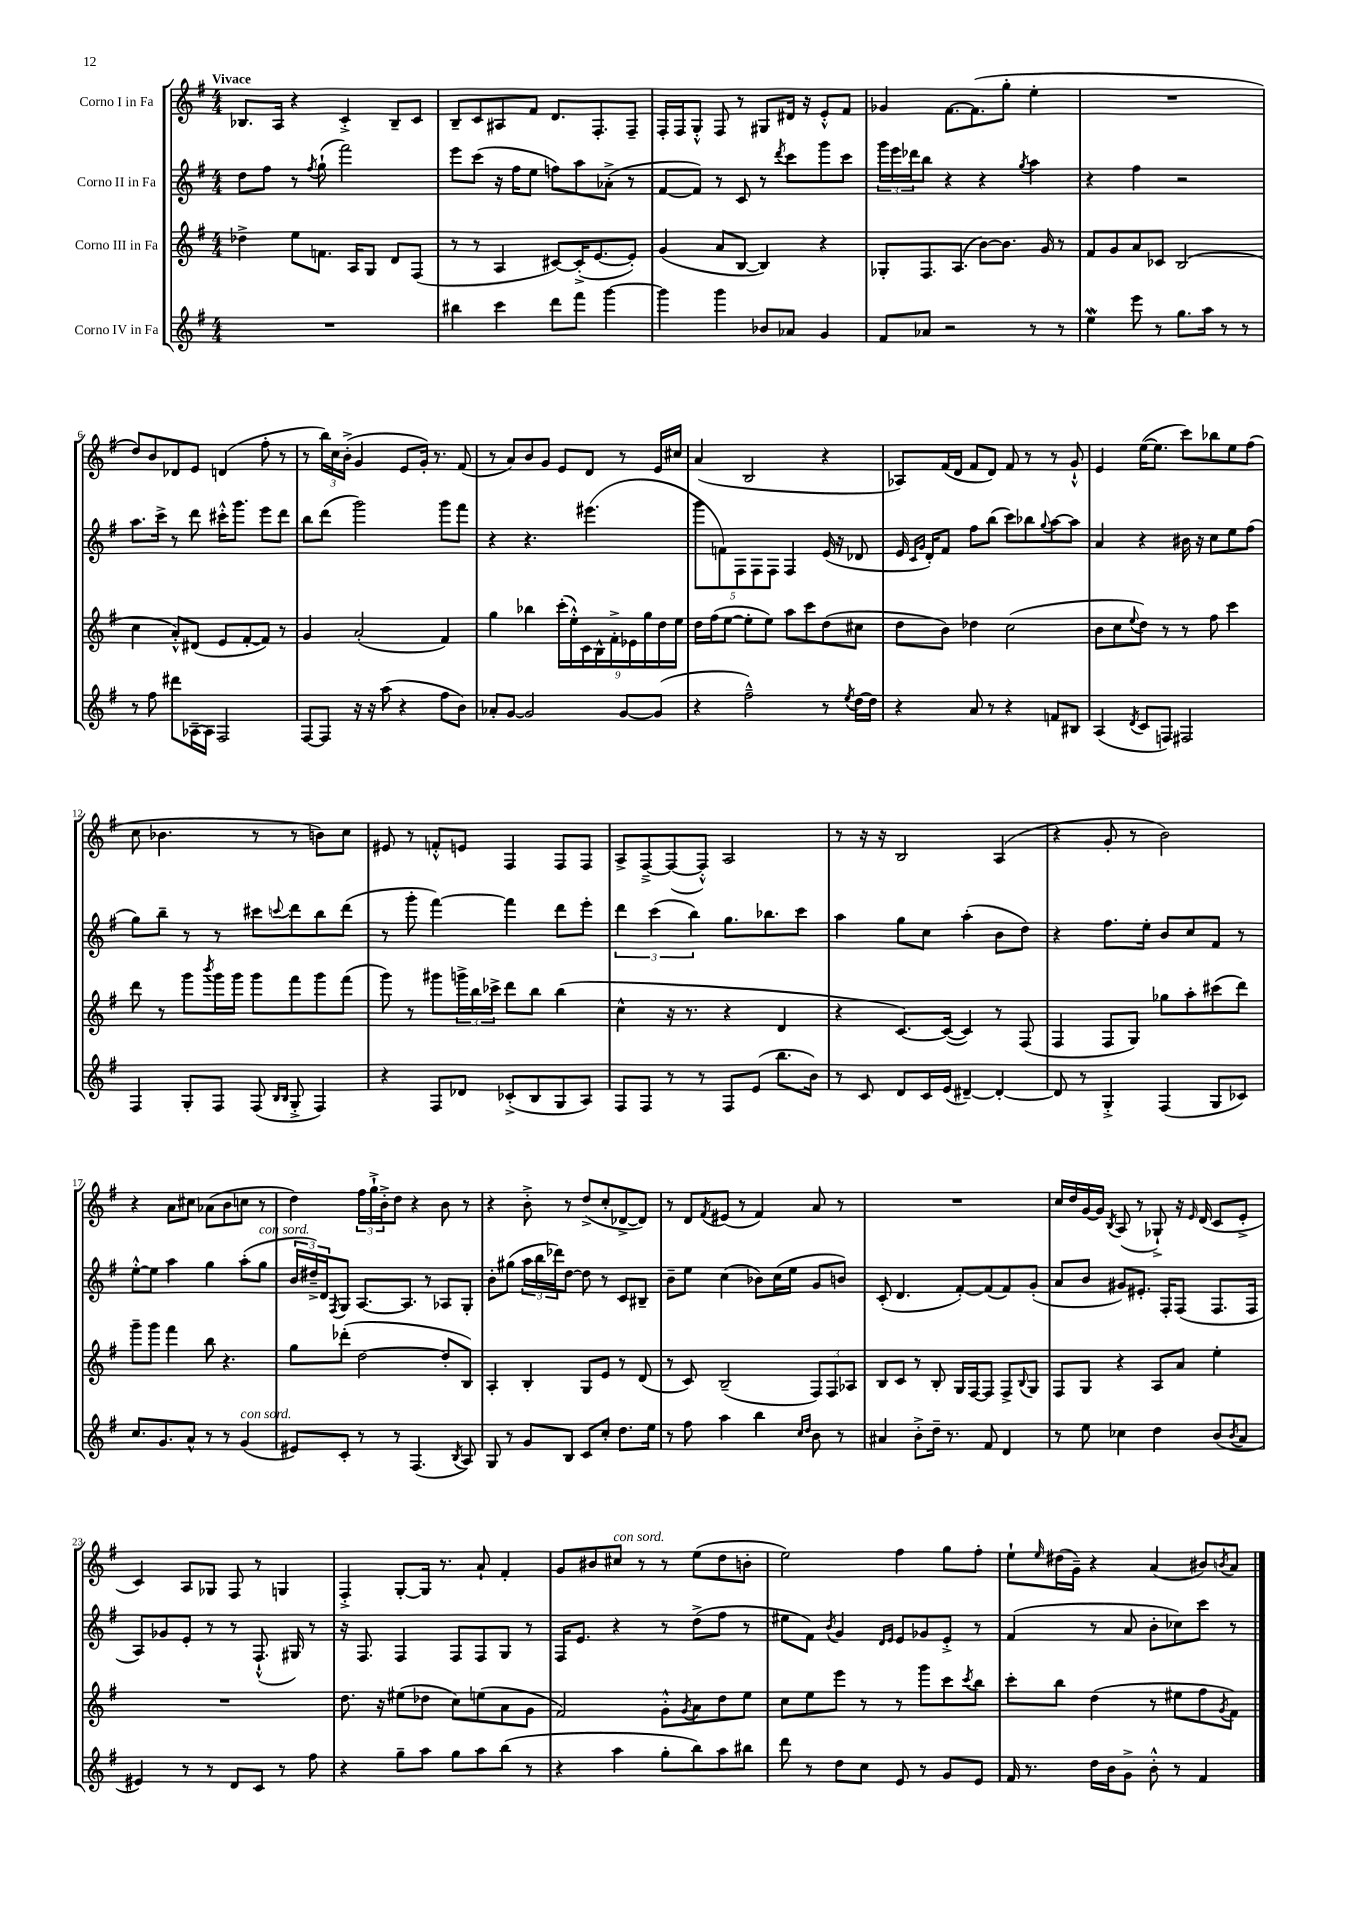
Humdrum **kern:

**kern	**kern	**kern	**kern
*staff4	*staff3	*staff2	*staff1
*clefG2	*clefG2	*clefG2	*clefG2
*k[f#]	*k[f#]	*k[f#]	*k[f#]
*M4/4	*M4/4	*M4/4	*M4/4
1r	4dd-^	8dd	8.B-
.	.	8ff#	.
.	.	.	16A
.	8ee	8r	4r
.	.	8qff#	.
.	8.f	(8gg`	.
.	.	2fff#)	4c'^
.	16A	.	.
.	8G	.	.
.	8d	.	8B-~
.	(8F#	.	8c
=	=	=	=
4bb#	8r	8eee	8B~
.	8r	(8ccc	8c
4ccc	4A	16r	8A#
.	.	16ff#	.
.	.	8ee	8f#
8ddd	[8c#)	8ff)	8.d
8fff#	(16c#'^]	8aa	.
.	[8.e	.	8.F#'
[4ggg	.	(8a-'^	.
.	8e'])	8r	8F#~
=	=	=	=
4ggg]	(4g	[8f#	16F#'
.	.	.	16F#
.	.	8f#])	8G'^^
4ggg	8a	8r	8F#
.	[8B	8c	8r
8b-	4B])	8r	8G#
.	.	8qddd	.
8a-	.	8ccc	16d#
.	.	.	16r
4g	4r	8ggg	8e'^^
.	.	8ccc	8f#
=	=	=	=
8f#	8G-'	24ggg	4g-
.	.	24eee	.
.	.	24ddd-	.
8a-	8.F#	8bb	.
2r	.	4r	[8.f#
.	(8.A	.	.
.	.	.	(8.f#]
.	[8b)	4r	.
.	8.b]	.	8gg'
.	.	8qgg	.
8r	.	4aa	4ee'
.	16g	.	.
8r	8r	.	.
=	=	=	=
4ee	8f#	4r	1r
.	8g	.	.
8eee	8a	4ff#	.
8r	8c-	.	.
8.gg	(2B	2r	.
16aa	.	.	.
8r	.	.	.
8r	.	.	.
=	=	=	=
8r	4cc	8.aa	8dd)
8ff#	.	.	8b
.	.	16ccc^	.
8ddd#	8a'^^)	8r	8d-
[16A-~	(8d#	8ddd	8e
16A-]	.	.	.
2F#	8e	16ccc#'^^	(4d
.	.	8.ggg	.
.	[8f#'	.	.
.	8f#])	8eee	8ff#'
.	8r	8ddd	8r
=	=	=	=
[8F#	4g	8bb	8r
8F#]	.	(8ddd	24bb)
.	.	.	24cc
.	.	.	(24b'^
16r	(2a'	2ggg)	4g
16r	.	.	.
(8aa	.	.	.
4r	.	.	8e
.	.	.	16g')
.	.	.	8.r
8ff#	4f#)	8ggg	.
8b)	.	8fff#	(8f#
=	=	=	=
8a-'	4gg	4r	8r
[8g	.	.	8a)
2g]	4bb-	4.r	8b
.	.	.	8g
.	(18ccc'	.	8e
.	18ee'^^)	.	.
.	18c	.	.
.	.	(4.eee#	8d
.	18B^^	.	.
.	18f#'^	.	.
[8g	.	.	8r
.	18e-	.	.
.	18gg	.	.
(8g]	.	.	16e
.	18dd	.	.
.	.	.	16cc#
.	18ee	.	.
=	=	=	=
4r	16dd	10ggg	(4a
.	(16ff#	.	.
.	.	10f)	.
.	[8ee	.	.
.	.	10F#	.
2ff#~^^)	8ee']	.	2B
.	.	10F#	.
.	8ee)	.	.
.	.	10F#	.
.	8aa	4F#	.
.	8ccc	.	.
8r	(8dd	(16e	4r
.	.	16r	.
8qee	.	.	.
[16dd	8cc#	8d-	.
16dd]	.	.	.
=	=	=	=
4r	8dd	16e	8A-)
.	.	16qqc	.
.	.	16qqg	.
.	.	16d')	.
.	8b)	8f#	(16f#
.	.	.	16d
8a	4dd-	8ff#	8f#
8r	.	(8bb	8d)
4r	(2cc	8ccc)	8f#
.	.	8bb-	8r
.	.	8qqgg	.
8f	.	[8aa	8r
8B#	.	8aa]	8g`^^
=	=	=	=
(4A	8b	4a	4e
.	8cc	.	.
8qd	8qqee	.	.
8c	8dd)	4r	([16ee
.	.	.	8.ee]
8F)	8r	.	.
2F#	8r	16b#	8ccc)
.	.	16r	.
.	8ff#	8cc	8bb-
.	4ccc	8ee	8ee
.	.	(8ff#	(8ff#
=	=	=	=
4F#	8ddd	8gg)	8cc
.	8r	8bb~	4.b-
8G'	8ggg	8r	.
.	8qbbb	.	.
8F#	16ggg	8r	.
.	16ggg	.	.
(8F#	8ggg	8ccc#	8r
16qqB	.	.	.
16qqB	.	8qqccc	.
8G'^	8fff#	8ddd	8r
4F#)	8ggg	8bb	8b)
.	(8fff#	(8ddd	8cc
=	=	=	=
4r	8ggg)	8r	8e#
.	8r	8ggg'	8r
8F#	8ggg#	[4fff#)	8f'^^
8d-	24ggg^	.	8e
.	24bb	.	.
.	24ccc-^	.	.
(8c-'^	8ddd	4fff#]	4F#
8B	8bb	.	.
8G	(4bb	8ddd	8F#
8A)	.	8eee'	8F#
=	=	=	=
8F#	4cc^^	6ddd	8A^
8F#	.	.	[8F#~^
.	.	(6ccc	.
8r	16r	.	(8F#_
.	8.r	.	.
.	.	6bb)	.
8r	.	.	8F#'^^])
8F#	4r	8.gg	2A
(8e	.	.	.
.	.	8.bb-	.
8.bb	4d	.	.
.	.	8ccc	.
16b)	.	.	.
=	=	=	=
8r	4r	4aa	8r
8c	.	.	16r
.	.	.	16r
8d	[8.c)	8gg	2B
16c	.	8cc	.
(16e	(16c_	.	.
[4d#~)	4c])	(4aa'	.
4d#'_	8r	8b	(4A
.	(8F#	8dd)	.
=	=	=	=
8d#]	4F#	4r	4r
8r	.	.	.
4G'^	8F#	8.ff#	8g'
.	8G)	.	8r
.	.	16ee'	.
(4F#	8gg-	8b	2b)
.	8aa'	8cc	.
8G	(8ccc#	8f#	.
8c-)	8ddd)	8r	.
=	=	=	=
8.cc	8ggg~	[8ee'^^	4r
.	8ggg	8ee]	.
8.g	.	.	.
.	4fff#	4aa	8a
8a^^	.	.	8cc#
8r	8bb	4gg	(8a-
8r	4.r	.	8b
(4g	.	(8aa'	8cc
.	.	8gg	8r
=	=	=	=
8e#)	8gg	24b	4dd)
.	.	24dd#~^)	.
.	.	24d	.
.	.	8qF#	.
8c'	(8ddd-'	8G	.
8r	[2dd	[8.A	24ff#
.	.	.	24gg`^
.	.	.	24b'^
8r	.	.	8dd
.	.	8.A]	.
(4.F#	.	.	4r
.	.	8r	.
.	8dd']	8A-	8b
8qB	.	.	.
8A)	8B)	8G'	8r
=	=	=	=
8G	4A'	8b'	4r
8r	.	(8gg#	.
8g	4B'	24aa	8b'^
.	.	24bb	.
.	.	24ddd-)	.
8B	.	[8dd	8r
8c	8G	8dd]	(8dd^
8cc'	8e	8r	8cc'
8.dd	8r	8c	[8d-^
.	(8d	8B#~	8d-])
16ee	.	.	.
=	=	=	=
8r	8r	8b~	8r
8ff#	8c)	8ee	8d
.	.	.	8qf#
4aa	(2B~	(4cc	(8e#
.	.	.	8r
4bb	.	8b-)	4f#)
.	.	(16cc	.
.	.	16ee	.
16qqcc	.	.	.
16qqdd	.	.	.
8b	12F#)	8g	8a
.	12F#	.	.
8r	.	8b)	8r
.	12A-	.	.
=	=	=	=
4a#	8B	(8c'	1r
.	8c	4.d	.
8b'^	8r	.	.
16dd~	8B'	.	.
8.r	.	.	.
.	16G	[8f#')	.
.	[16F#	.	.
8f#	8F#]	(8f#]	.
4d	8F#^	8f#)	.
.	8qqB	.	.
.	8G	(8g'	.
=	=	=	=
8r	8F#	8a	16cc
.	.	.	16dd
8ee	8G	8b	[16g
.	.	.	16g]
.	.	.	8qB
4cc-	4r	8g#)	(8A
.	.	8.e#'	8r
4dd	8A	.	8G-`^)
.	.	16F#'	.
.	8a	(8F#	16r
.	.	.	16qqe
.	.	.	(16d
(8b	4ee'	8.F#	8c
8qb	.	.	.
8a	.	.	8e'^
.	.	16F#	.
=	=	=	=
4e#)	1r	8A)	4c)
.	.	8g-	.
8r	.	8e'	8A
8r	.	8r	8G-
8d	.	8r	8F#
8c	.	(8.F#`^^	8r
8r	.	.	4G
.	.	16G#)	.
8ff#	.	8r	.
=	=	=	=
4r	8.dd	16r	4F#'^
.	.	8.F#	.
.	16r	.	.
8gg~	(8ee#	4F#	[8G'
8aa	8dd-	.	16G]
.	.	.	8.r
8gg	8cc)	8F#	.
8aa	(8ee	8F#	8a`
(8bb	8a	8G	4f#'
8r	8g	8r	.
=	=	=	=
4r	2f#)	16F#	8g
.	.	8.e	.
.	.	.	8b#
4aa	.	4r	8cc#
.	.	.	8r
8gg'	8g'^^	8r	8r
.	8qg	.	.
8bb)	8a	(8dd^	(8ee
8aa	8dd	8ff#	8dd
8bb#	8ee	8r	8b'
=	=	=	=
8ddd	8cc	8ee#	2ee)
8r	8ee	8f#)	.
.	.	8qb	.
8dd	8eee	4g	.
8cc	8r	.	.
.	.	16qqd	.
.	.	16qqe	.
8e	8r	8e	4ff#
8r	8ggg	8g-	.
8g	8ccc	8e'^	8gg
.	8qccc	.	.
8e	8bb	8r	8ff#'
=	=	=	=
16f#	8ccc'	(4f#	8ee`
8.r	.	.	.
.	.	.	16qqee
.	8bb	.	(16dd#
.	.	.	16g~)
16dd	(4dd	8r	4r
16b	.	.	.
8g^	.	8a	.
8b'^^	8r	8b'	(4a
8r	8ee#	8cc-)	.
4f#	8ff#	8ccc	8b#)
.	8qg	.	8qb
.	8f#)	8r	8a
==	==	==	==
*-	*-	*-	*-
